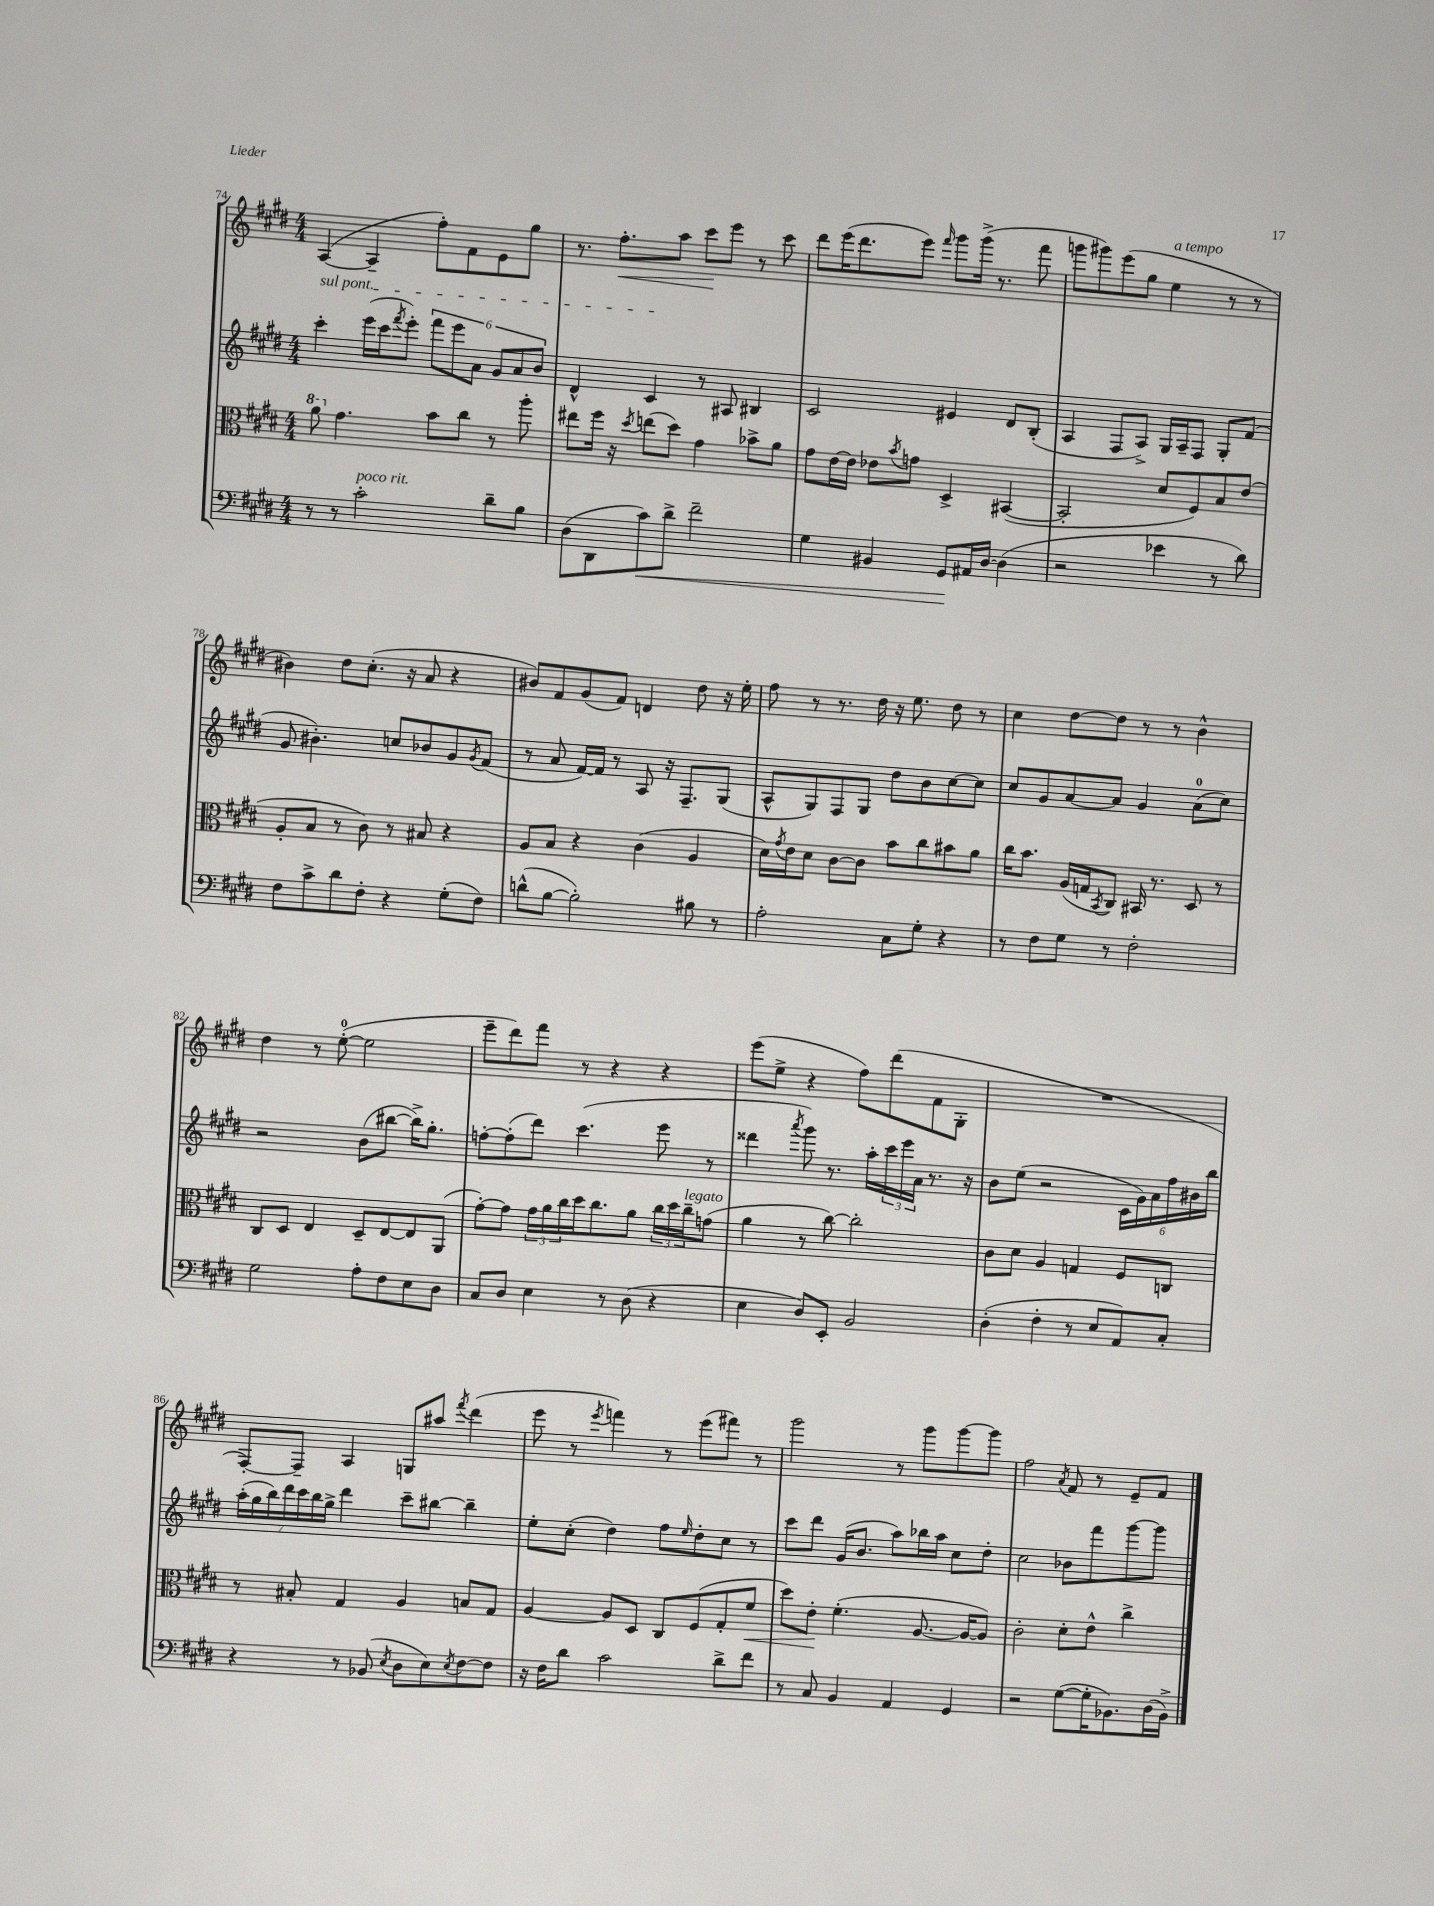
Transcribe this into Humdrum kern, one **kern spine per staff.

**kern	**kern	**kern	**kern
*staff4	*staff3	*staff2	*staff1
*clefF4	*clefC3	*clefG2	*clefG2
*k[f#c#g#d#]	*k[f#c#g#d#]	*k[f#c#g#d#]	*k[f#c#g#d#]
*M4/4	*M4/4	*M4/4	*M4/4
8r	8aa\	4ccc#'\	([4A/
8r	4.g#\	.	.
2c#'\	.	(16eee\LL	4A~/]
.	.	16ccc#\J	.
.	.	8qfff#/	.
.	.	8eee'\J)	.
.	8b\L	12fff#\L	8ff#'\L)
.	.	12eee\	.
.	8cc#\J	.	8f#\
.	.	12a\J	.
8d#~\L	8r	12g#/L	8e\
.	.	12a/	.
8B\J	8aa'\	.	8gg#\J
.	.	12b/J	.
=	=	=	=
(8D#\L	8ee#\L	4d#^^/	8.r
8DD#\	16ff#\Jk	.	.
.	16r	.	8.ff#'\L
.	8qdd#/	.	.
8c#\)	(8ee\L	4c#/	.
8d#^\J	8dd#\J)	.	8aa\J
2f#~\	4g#\	8r	8ccc#\L
.	.	8A#/	8eee\J
.	8b-^\L	4B#/	8r
.	8a\J	.	8ccc#\
=	=	=	=
4G#\	8g#\L	2c#/	8ddd#\L
.	[16e\L	.	(16eee\K
.	16e\]JJ	.	8.ddd#\
4BB#/	8e-\L	.	.
.	8qb/	.	.
.	8g\J	.	8eee\J)
.	.	.	16qqfff#/
8GG#/L	4D#^/	4e#/	8ggg#\L
16AA#/L	.	.	(16ggg#^\Jk
[16D#/JJ	.	.	8.r
(4D#\]	([4BB#/	8d#/L	.
.	.	(8B'/J	8fff#\
=	=	=	=
2r	2BB#'/]	4A/	8ggg\L
.	.	.	8ggg#\)
.	.	8F#/L	(8eee\
.	.	8A^/J)	8gg#\J
4e-\	8d#/L	16G#/LL	4ee\
.	.	16A~/J	.
.	8F#/)	8F#/J	.
8r	8B/	8G#'/L	8r
8d#\)	(8e/J	(8f#/J	8r
=	=	=	=
8F#\L	8A'/L	8g#/	4b#\)
8c#^\	8B/J	4.b#'\)	.
8d#\	8r	.	8dd#\L
8F#'\J	8c#\)	.	(8.cc#'\J
4r	8r	8cc/L	.
.	.	.	16r
.	8B#/	8b-/	8a/
(8G#'\L	4r	8g#/	4r
.	.	8qg#/	.
8F#\J)	.	(8f#/J	.
=	=	=	=
(8d^^\L	8A/L	8r	8b#/L)
[8B\J	8B/J	8a/	8f#/
2B'\])	4r	[16f#/LL)	(8g#/
.	.	16f#/]JJ	.
.	.	8r	8f#/J)
.	(4c#\	8A/	4d/
.	.	16r	.
.	.	8.F#~/L	.
8B#\	4A/	.	8dd#\
8r	.	(8G#/J	16r
.	.	.	16ee'\
=	=	=	=
2A'\	16d#\LL)	8A^^/L	8ff#\
.	8qg#/	.	.
.	16e\J	.	.
.	8d#\J	8G#/)	8r
.	[8c#\L	8F#/	8.r
.	8c#\]J	8G#/J	.
.	.	.	16dd#\
8C#\L	8b\L	8dd#\L	16r
.	.	.	8.ee\
8G#'\J	8cc#\	8b\	.
4r	8b#\	[8cc#\	8dd#\
.	8a\J	8cc#\]J	8r
=	=	=	=
8r	16cc#\LK	8cc#/L	4cc#\
.	8.b\J	.	.
8F#\L	.	8g#/	.
8G#\J	(16A/LL	[8a/	[8dd#\L
.	16G/J	.	.
.	8qBB/	.	.
8r	8C#/J)	8a/]J	8dd#\]J
2F#'\	16BB#/	4g#/	8r
.	8.r	.	.
.	.	.	8r
.	8D#/	(8a\L	4b^^\
.	8r	8cc#\J)	.
=	=	=	=
2G#\	8C#/L	2r	4dd#\
.	8D#/J	.	.
.	4E/	.	8r
.	.	.	([8ee'\
8A'\L	8D#~/L	(8b\L	2ee\]
8F#\	[8E/	[8bb#\J	.
8E\	8E/]	16bb#^\]LK)	.
.	.	8.gg#'\J	.
8D#\J	(8AA/J	.	.
=	=	=	=
8C#/L	[8g#'\L)	[8ff'\L	8eee~\L
8D#/J	8g#\]J	(8ff'\]	8ddd#\)
4E\	24g#\LL	8ddd#\J)	8fff#\J
.	24a\	.	.
.	24cc#\	.	.
.	16dd#\J	(4.ccc#\	8r
.	8.cc#\	.	.
8r	.	.	4r
(8D#\	8a\J	.	.
4r	24cc#\LL	8eee\	4r
.	24dd#\	.	.
.	24cc#~\J	.	.
.	(8g\J	8r	.
=	=	=	=
4E\	4a\	4ddd##\	(8eee\L
.	.	.	8ee^\J
.	.	8qaaa/	.
8D#/L)	8r	8ggg#\)	4r
8EE'/J	[8cc#\)	8.r	.
2BB/	2cc#'\]	.	8ff#\L)
.	.	16aa'\LL	.
.	.	24ccc#\	(8ddd#\
.	.	24eee\	.
.	.	24a\JJ	.
.	.	8.r	8f#\
.	.	.	8G#'\J
.	.	16r	.
=	=	=	=
(4D#'\	8c#\L	8b\L	1r
.	8d#\J	(8ee\J	.
4F#'\	4A/	2r	.
8r	4G/	.	.
8E/L	.	.	.
8AA/)	8F#/L	24c#\LL	.
.	.	24g#\)	.
.	.	24a\	.
8C#'/J	8C/J	24ff#\	.
.	.	24b#\	.
.	.	24bb\JJ	.
=	=	=	=
4r	8r	(28aa'\LL	[8F#'/L)
.	.	28gg#\	.
.	.	28bb\)	.
.	.	28ddd#\	.
.	8B#'/	.	8F#~/]J
.	.	28ccc#\	.
.	.	28bb\	.
.	.	28gg#^\JJ	.
8r	4G#/	4ddd#\	4A/
(8BB-/	.	.	.
8qE/	.	.	.
8D#\L	4A/	8ccc#~\L	8G/L
8E\)	.	[8bb#\J	8aa#/J
8qE/	.	.	8qfff#/
[8F#\	8B/L	4bb#~\]	(4ddd#\
8F#\]J	8G#/J	.	.
=	=	=	=
16r	[4A/	8ee'\L	8eee\
16F#\LK	.	.	.
8d#\J	.	(8cc#'\J	8r
.	.	.	8qeee/
2c#\	8A/]L	4dd#\)	4fff\)
.	8D#/J	.	.
.	8C#/L	8ff#\L	8r
.	.	16qqee/	.
.	(8F#/	8dd#'\	(8eee\L
8d#^\L	8G#'/	8cc#\J	8fff#\J)
8f#\J	8f#/J	8r	8r
=	=	=	=
8r	8dd#\L)	8ccc#\L	2ggg#\
8C#/	8e'\J	8ddd#\J	.
4BB/	(4.f#'\	(16g#/LK	.
.	.	8.b/J	.
4AA/	.	8aa\L)	8r
.	[8.A/	16bb-\L	8ggg#\L
.	.	16aa\JJ	.
4GG#/	.	8cc#\L	[8ggg#\
.	16A/_LK	.	.
.	8A/]J)	8dd#'\J	8ggg#\]J
=	=	=	=
2r	2c#'\	2cc#\	2ff#\
.	.	.	8qa/
([8G#\L	8d#'\L	8b-\L	8f#/
16G#'\]K	8e^^\J	8fff#\	8r
8.BB-\)	.	.	.
.	4cc#^\	[8ggg#\	8e~/L
(16D#\L	.	8ggg#\]J	8f#/J
16BB-^\JJ)	.	.	.
==	==	==	==
*-	*-	*-	*-
